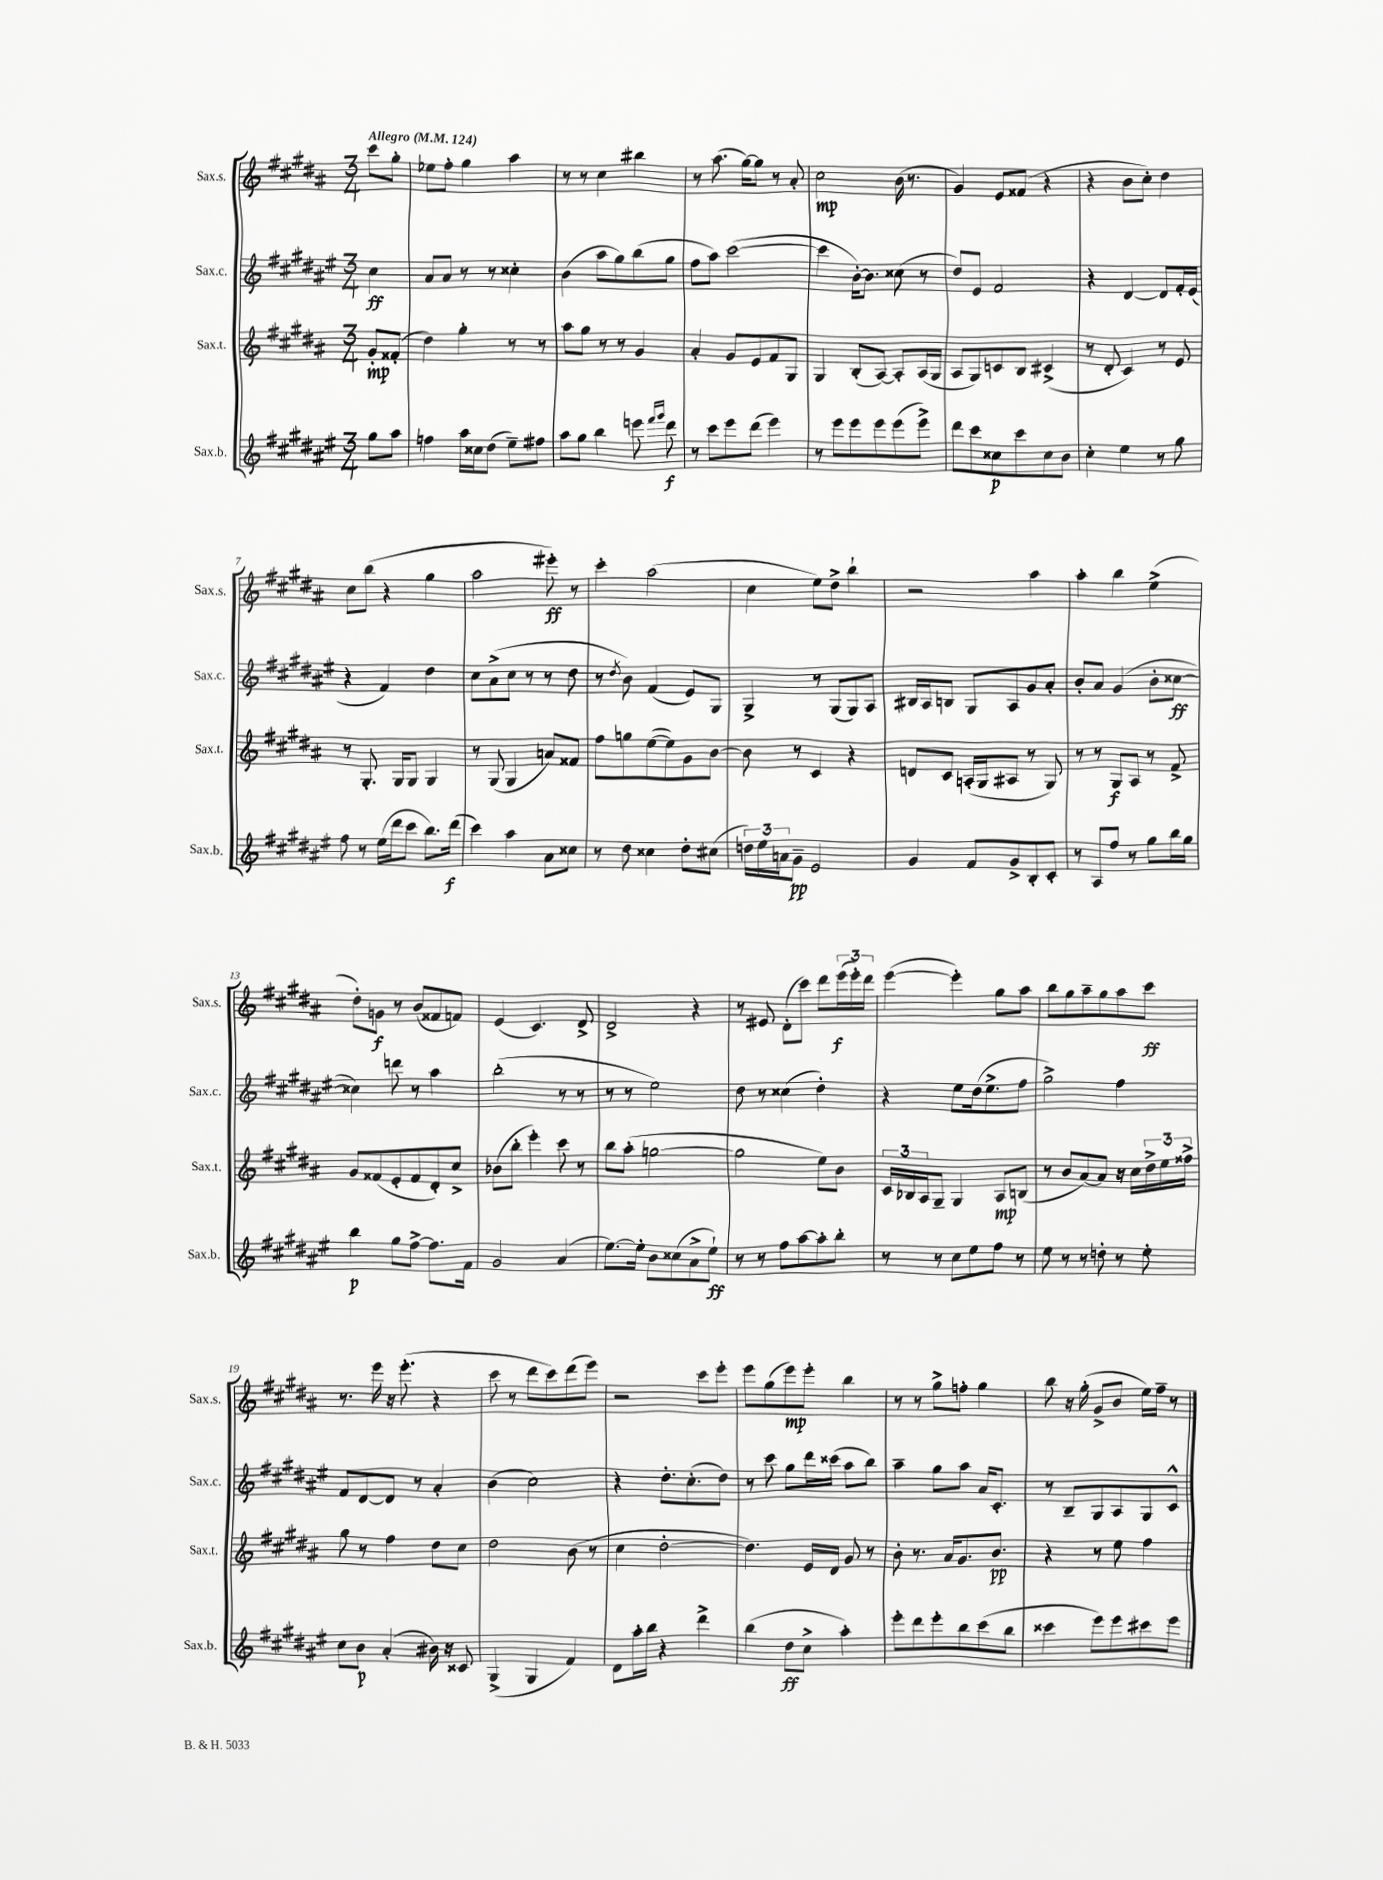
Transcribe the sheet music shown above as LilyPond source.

<<
\new StaffGroup <<
\new Staff = "s0" \with { instrumentName = "Sax.s." shortInstrumentName = "Sax.s." } {
    \clef treble \key b \major \numericTimeSignature \time 3/4 \partial 4 \tempo "Allegro" 4 = 124
    cis'''8 gis''8-. |
    ees''8 fis''8-. gis''4 ais''4 |
    r8 r8 cis''4 bis''4 |
    r8 ais''8.( gis''16~) gis''8 r8 ais'8-. |
    cis''2\mp b'16( r8. |
    gis'4) e'8 fisis'8( r4 |
    r4 b'8 cis''8-.) dis''4 |
    cis''8 b''8( r4 gis''4 |
    ais''2 eis'''8-.\ff) r8 |
    cis'''4-. ais''2( |
    cis''4 e''8) dis''8-> b''4-! |
    r2 ais''4 |
    ais''4-. b''4 e''4->( |
    dis''8-.) g'8\f r8 b'8( fisis'8 f'8) |
    e'4( cis'4.) dis'8-> |
    dis'2-> r4 |
    r8 eis'8 dis'8-.( cis'''8) dis'''8 \tuplet 3/2 { e'''16\f( e'''16-.) dis'''16 } |
    e'''4~( e'''4-.) gis''8 ais''8 |
    b''8 gis''8 ais''8-- gis''8 ais''8 cis'''8\ff |
    r8. e'''16 r16 e'''8.-.( r4 |
    cis'''8 r8 dis'''8 cis'''8) dis'''8( e'''8) |
    r2 cis'''8 e'''8-. |
    e'''8 gis''8( e'''8\mp) e'''8-. b''4 |
    r8 r8 gis''8-> f''8-. gis''4 |
    b''8 r16 gis''16-.( gis'8-> b'8 e''16) fis''16-- r8 \bar "|." |
}
\new Staff = "s1" \with { instrumentName = "Sax.c." shortInstrumentName = "Sax.c." } {
    \clef treble \key fis \major \numericTimeSignature \time 3/4 \partial 4
    cis''4\ff |
    ais'8 ais'8 r8 r8 cisis''4-. |
    b'4( ais''8 gis''8) b''8( gis''8 |
    fis''8 ais''8) cis'''2~( |
    cis'''4 b'16~-.) b'8. cisis''8( r8 |
    dis''8) eis'8 fis'2 |
    r4 dis'4~ dis'8 fis'16-. eis'16( |
    r4 fis'4) dis''4 |
    cis''8 ais'8->( cis''8 r8 r8 dis''8 |
    r8 \acciaccatura { dis''8 } b'8) fis'4( eis'8) gis8 |
    gis4-> r8 gis8( gis8) ais8 |
    bis16 ais16 b8 gis8 ais8 gis'8 ais'8-. |
    b'8-. ais'8 gis'4( b'8-. cisis''8~\ff |
    cisis''4) d'''8 r8 ais''4 |
    b''2-.( r8 r8 |
    r8 r8 eis''2) |
    dis''8 r8 cisis''4( dis''4-.) |
    r4 eis''8 dis''16( eis''8.-> fis''8 |
    gis''2->) fis''4 |
    fis'8 dis'8~ dis'8 r8 ais'4-. |
    b'4( cis''2) |
    r4 dis''8.-. cis''8.-.( dis''8) |
    r8 cis'''8 gis''8 dis'''16 cisis'''16( ais''8 b''8) |
    ais''4-- gis''8 ais''8 ais'16 cis'8.-. |
    r8 b8-- gis8 ais8 gis8 cis'8-^ \bar "|." |
}
\new Staff = "s2" \with { instrumentName = "Sax.t." shortInstrumentName = "Sax.t." } {
    \clef treble \key b \major \numericTimeSignature \time 3/4 \partial 4
    gis'8-.\mp fisis'8-.( |
    dis''4) gis''4-. r8 r8 |
    ais''8 gis''8 r8 r8 gis'4 |
    ais'4-. gis'8 e'8 fis'8 gis8 |
    gis4 b8-.( ais8~) ais8-. ais16( gis16 |
    ais8 gis8) c'8 b8 cis'4->( |
    r8 dis'8-. cis'4) r8 e'8 |
    r8 gis8.-. gis16 gis8 gis4 |
    r8 gis8( gis4 a'8) fisis'8 |
    fis''8 g''8 e''8~( e''8) gis'8 b'8~ |
    b'8 r8 cis'4 r4 |
    d'8 cis'8 a16-.( gis16 ais8 r8 gis8) |
    r8 r8 gis8\f ais8 r8 fis'8-> |
    gis'8 fisis'8( e'8-. fisis'8 dis'8-.) cis''8-> |
    bes'8( b''8-. e'''4-.) cis'''8 r8 |
    b''8 ais''8-.( g''2~ |
    g''2 e''8) b'8 |
    \tuplet 3/2 { cis'16 bes16 ais16 } gis8-- gis4 ais8\mp b8( |
    r8 b'8 ais'8~) ais'8 r16 cis''16 \tuplet 3/2 { dis''16-> e''16 fisis''16-> } |
    gis''8 r8 fis''4 dis''8 cis''8 |
    dis''2 b'8( r8 |
    cis''4 dis''2~-. |
    dis''4.) e'16 dis'16 gis'8 r8 |
    b'8-. r8. ais'16 gis'8. b'8.\pp |
    r4 r8 e''8 fis''4 \bar "|." |
}
\new Staff = "s3" \with { instrumentName = "Sax.b." shortInstrumentName = "Sax.b." } {
    \clef treble \key fis \major \numericTimeSignature \time 3/4 \partial 4
    gis''8 ais''8 |
    f''4 ais''16 cisis''16 dis''8( eis''8--) fis''8 |
    ais''8 gis''8 b''4 e'''8 \grace { fis'''16 gis'''16 } dis'''8\f |
    r8 cis'''8 eis'''8 dis'''8( eis'''4) |
    r8 eis'''8 eis'''8 eis'''8 eis'''8( eis'''8->) |
    dis'''8 cis'''8 cisis''8\p cis'''8 cisis''8 b'8 |
    cis''4-. eis''4 r8 gis''8 |
    fis''8 r8 eis''16( dis'''16 cis'''8 b''8.) dis'''16\f( |
    cis'''4) ais''4 ais'8 cisis''8 |
    r8 dis''8 cisis''4 dis''8-. cis''8( |
    \tuplet 3/2 { d''16) eis''16 a'16 } gis'8--\pp eis'2 |
    gis'4 fis'8 gis'8-> b8-. cis'8-. |
    r8 ais8 fis''8 r8 gis''8 b''16 gis''16 |
    b''4\p gis''8 fis''8~-> fis''8. fis'16 |
    gis'2 ais'4( |
    eis''8.~) eis''16-. b'8 cisis''8( ais'8-> eis''8-!\ff) |
    r8 r8 fis''8 ais''8~ ais''8-. b''8-. |
    r8 r8 cis''8 eis''8 fis''8 r8 |
    eis''8 r8 r8 d''8-. r8 eis''8-. |
    cis''8 b'8\p ais'4-.( bis'16) r16 cisis'8 |
    gis4->( gis4 fis'4) |
    dis'8 ais''16-. b''16 r4 dis'''4-> |
    b''4( dis''8\ff cis''8-> ais''4-.) |
    eis'''8-. dis'''8 eis'''8-. b''8 cis'''8( b''8 |
    cisis'''4 eis'''8) eis'''8 cis'''8 eis'''8 \bar "|." |
}
>>
>>
